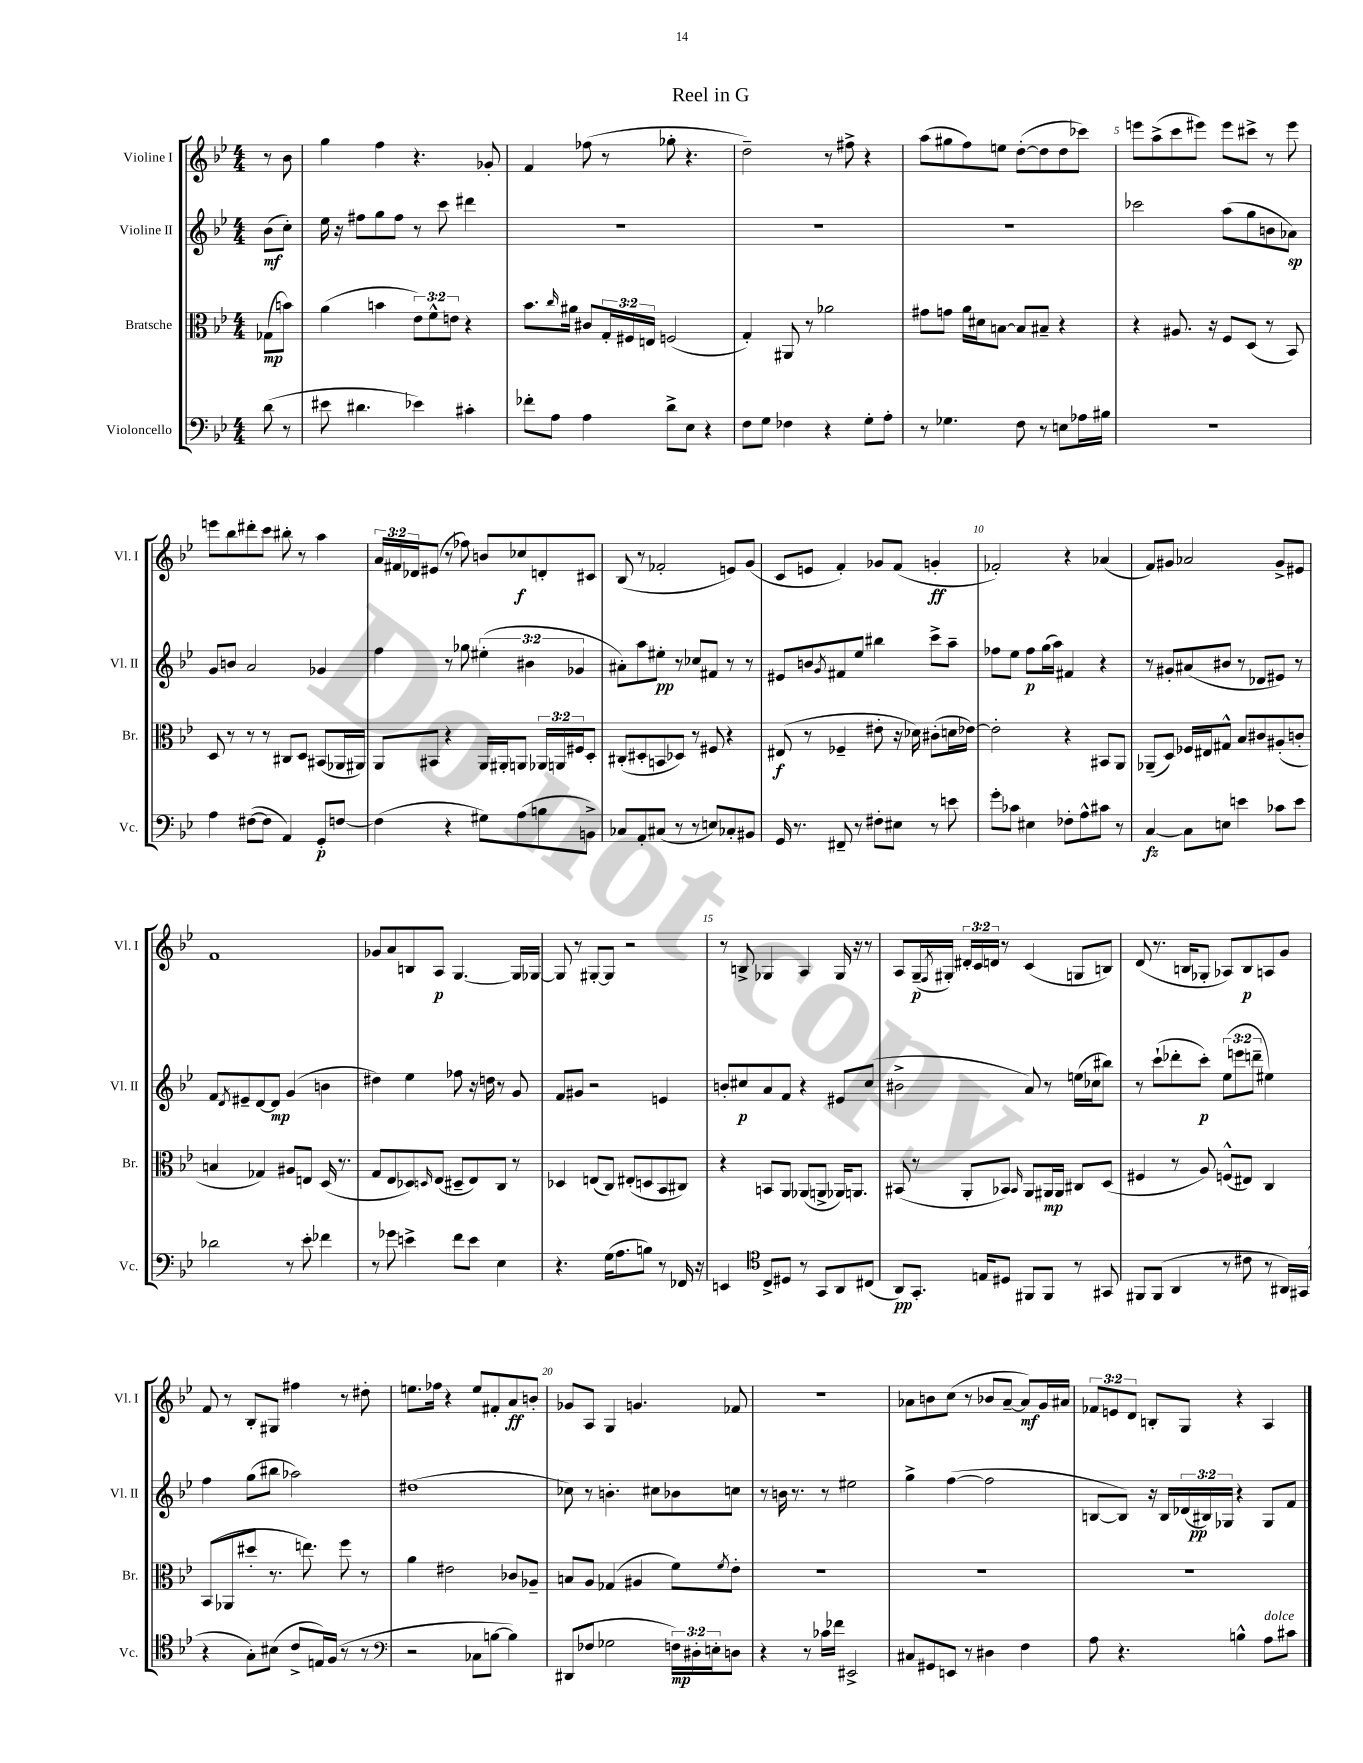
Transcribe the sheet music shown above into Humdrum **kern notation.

**kern	**kern	**kern	**kern
*staff4	*staff3	*staff2	*staff1
*clefF4	*clefC3	*clefG2	*clefG2
*k[b-e-]	*k[b-e-]	*k[b-e-]	*k[b-e-]
*M4/4	*M4/4	*M4/4	*M4/4
(8d	(8G-	(8b-	8r
8r	8b)	8cc')	8b-
=	=	=	=
8e#	(4a	16ee-	4gg
.	.	16r	.
4.d#	.	8ff#	.
.	4b	8gg	4ff
.	.	8ff#	.
4e-)	12e-)	8r	4.r
.	12f^^	.	.
.	.	8ccc	.
.	12e	.	.
4c#'	4r	4ddd#	.
.	.	.	8g-'
=	=	=	=
8f-'	8.b-	1r	4f
8A	.	.	.
.	16qqcc	.	.
.	16a#	.	.
4A	8c#	.	(8ff-
.	24G'	.	8r
.	24F#	.	.
.	24E	.	.
8d^	(2F	.	8gg-'
8E-	.	.	4.r
4r	.	.	.
=	=	=	=
8F	4G')	1r	2dd~)
8G	.	.	.
4F-	8AA#	.	.
.	8r	.	.
4r	2a-	.	8r
.	.	.	8ff#^
8G'	.	.	4r
8A'	.	.	.
=	=	=	=
8r	8g#	1r	(8aa
4.G-	8g	.	8gg#
.	16a	.	8ff)
.	16d#	.	.
.	[8B	.	8ee
8F	8B]	.	([8dd'
8r	8B#~	.	8dd]
8E	4r	.	8dd
16A-	.	.	8ccc-)
16B#	.	.	.
=	=	=	=
1r	4r	2ccc-	8eee
.	.	.	(8aa^
.	8.A#	.	8ccc
.	.	.	8eee#)
.	16r	.	.
.	8F	(8aa	8eee#
.	(8D	8gg	8ccc#^
.	8r	8b	8r
.	8BB-)	8a-)	8eee#
=	=	=	=
4A	8D	8g	8eee
.	8r	8b	8bb-
([8F#	8r	2a	8ddd#'
8F#]	8r	.	8ccc
4AA)	8C#	.	8bb#'
.	8D	.	8r
8GG'	(8BB#	4g-	4aa
[8F	16AA-	.	.
.	16AA#)	.	.
=	=	=	=
(4F]	8AA	4ff	24a
.	.	.	24f#
.	.	.	24d-
.	8BB#	.	(8e#
4r	4r	8r	8r
.	.	8gg-	8ff-)
8G#)	16AA	(6ee#'	8b
.	16AA#'	.	.
(8A	8AA	.	8cc-
.	.	6b#	.
8B	24AA-	.	8d'
.	24AA	.	.
.	24F#	6g-	.
8BB^)	8D'	.	8c#
=	=	=	=
8C-	(8C#'	8a#')	(8B-
8AA'	8D#'	8aa	8r
(8C#	8BB	8ee#'	2f-'
8r	8D-)	8r	.
8r	8r	8cc-	.
8E)	8F#	8f#	.
8C-'	4r	8r	8e)
8BB#	.	8r	(8g
=	=	=	=
16GG	(8E#	8e#	8c
8.r	.	.	.
.	8r	8b	8e
.	.	8qg	.
8FF#~	4F-~	8f#	4f')
8r	.	8ee-	.
8F#'	8e#'	4bb#	8g-
8E#	16r	.	(8f
.	16d-)	.	.
8r	(8c#'	8ccc^	4g'
8e	16d	8aa~	.
.	[16e-)	.	.
=	=	=	=
8g'	2e-']	8ff-	2f-')
8c-	.	8ee-	.
4E#	.	8ff-	.
.	.	(16gg	.
.	.	16aa)	.
8F-'	4r	4f#	4r
8A^^	.	.	.
8c#	8BB#	4r	(4a-
8r	8AA	.	.
=	=	=	=
[4C	(8AA-~	8r	8f)
.	8D)	8g#'	8g#
8C]	16F-	(8a#	2a-
.	16E#	.	.
8E	8G#^^	8b#	.
4e	8B-	8r	.
.	8c#	8d-	.
8c-	(8A#'	8e#)	8g#^
8e	8c'	8r	8e#
=	=	=	=
2d-	4B	8f	1f
.	.	8qd	.
.	.	8e#~	.
.	4G-)	[8d	.
.	.	8d]	.
8r	8A#	(4g	.
8e-'	8E	.	.
4f-	(16D	4b	.
.	8.r	.	.
=	=	=	=
8r	8G	4dd#)	8g-
8g-	8E-	.	8a
4e^	8D-)	4ee-	8B
.	16qqD	.	.
.	(8E-	.	8A
8f	8D#~	8ff-	[4.G
8e	8E-)	16r	.
.	.	16dd	.
4E-	8C	8r	.
.	8r	8g	16G]
.	.	.	[16G-
=	=	=	=
4.r	4D-	8f	8G-]
.	.	8g#	8r
.	(8E	2r	[8G#'
(16G	8C)	.	8G#]
8.A	.	.	.
.	(8E#'	.	2r
8B)	8D	.	.
8r	8BB-	4e	.
16FF-	8C#)	.	.
16r	.	.	.
=	=	=	=
4EE	4r	8b'	8r
.	.	8cc#	8B^
*clefC4	*	*	*
8C^	8BB	8a	4G-
8D#	8AA	8f	.
8r	(8AA-	4r	4A
8GG	8AA^	.	.
8AA	16AA-)	8e#	16G-
.	8.AA	.	16r
(8C#	.	(8cc#	8r
=	=	=	=
8AA)	(8BB#	2b#^	8A
8.GG'	8r	.	(16G~
.	.	.	8qF
.	.	.	16G#')
.	8AA'	.	24d#'
.	.	.	24c
16E	.	.	.
.	.	.	24d
8D#	8BB-)	.	8r
.	16qqBB-	.	.
8FF#	8AA	8a)	(4c
8FF#	16AA#	8r	.
.	16AA#	.	.
8r	8C#	(16ee	8G
.	.	16cc-	.
8GG#	(8D	8bb#)	8B)
=	=	=	=
8FF#	4F#	8r	(8d
(8FF#	.	(8ccc`	8.r
4AA	8r	8ddd-'	.
.	.	.	16B
.	8A)	8ccc')	8G-'
8r	(8F^^	(12ee-	8A-)
.	.	12eee	.
8c#	8E#)	.	8B
.	.	12ddd~	.
8r	4C	4ee#)	8A
16AA#)	.	.	8g
(16GG#	.	.	.
=	=	=	=
4r	(8BB-	4ff	8f
.	8AA-	.	8r
8G')	8dd#'	(8gg	8B-'
(8B#	8.r	8bb#	8G#
8c^	.	2aa-)	4ff#
.	8.ee)	.	.
16E)	.	.	.
(16F	.	.	.
8r	8ff	.	8r
8r	8r	.	8dd#'
=	=	=	=
*clefF4	*	*	*
2r	4a	(1dd#	8.ee
.	.	.	16ff-
.	2e#	.	4r
8C-	.	.	8ee
[8B	.	.	8f#'
4B])	8c-	.	8a
.	8A-~	.	8b'
=	=	=	=
(8DD#	8B	8cc-)	8g-
8F-	8A	8r	8A
2G-	(4G-	4.b'	4G
.	4A#	.	4.g
.	.	8cc#	.
24F)	8f)	8b-	.
24D#'	.	.	.
24E'	.	.	.
.	8qf	.	.
8D	8e-'	8cc	8f-
=	=	=	=
4r	1r	8r	1r
.	.	16b	.
.	.	8.r	.
8r	.	.	.
16c-	.	8r	.
16f-	.	.	.
2EE#^	.	2ee#	.
=	=	=	=
8C#	1r	4gg^	8a-
8GG#	.	.	8b
8EE	.	([4ff	(8cc
8r	.	.	8r
4D#	.	2ff]	8b-
.	.	.	[8a-~
4F	.	.	8a-])
.	.	.	16g
.	.	.	16a#
=	=	=	=
8A	1r	[8B	12f-
.	.	.	12e
4.r	.	8B])	.
.	.	.	12d
.	.	16r	8B'
.	.	16B	.
.	.	(24d-	8G
.	.	24B#)	.
.	.	24G-	.
4B^^	.	4r	4r
8A	.	8G-	4A
8c#	.	8f	.
==	==	==	==
*-	*-	*-	*-
